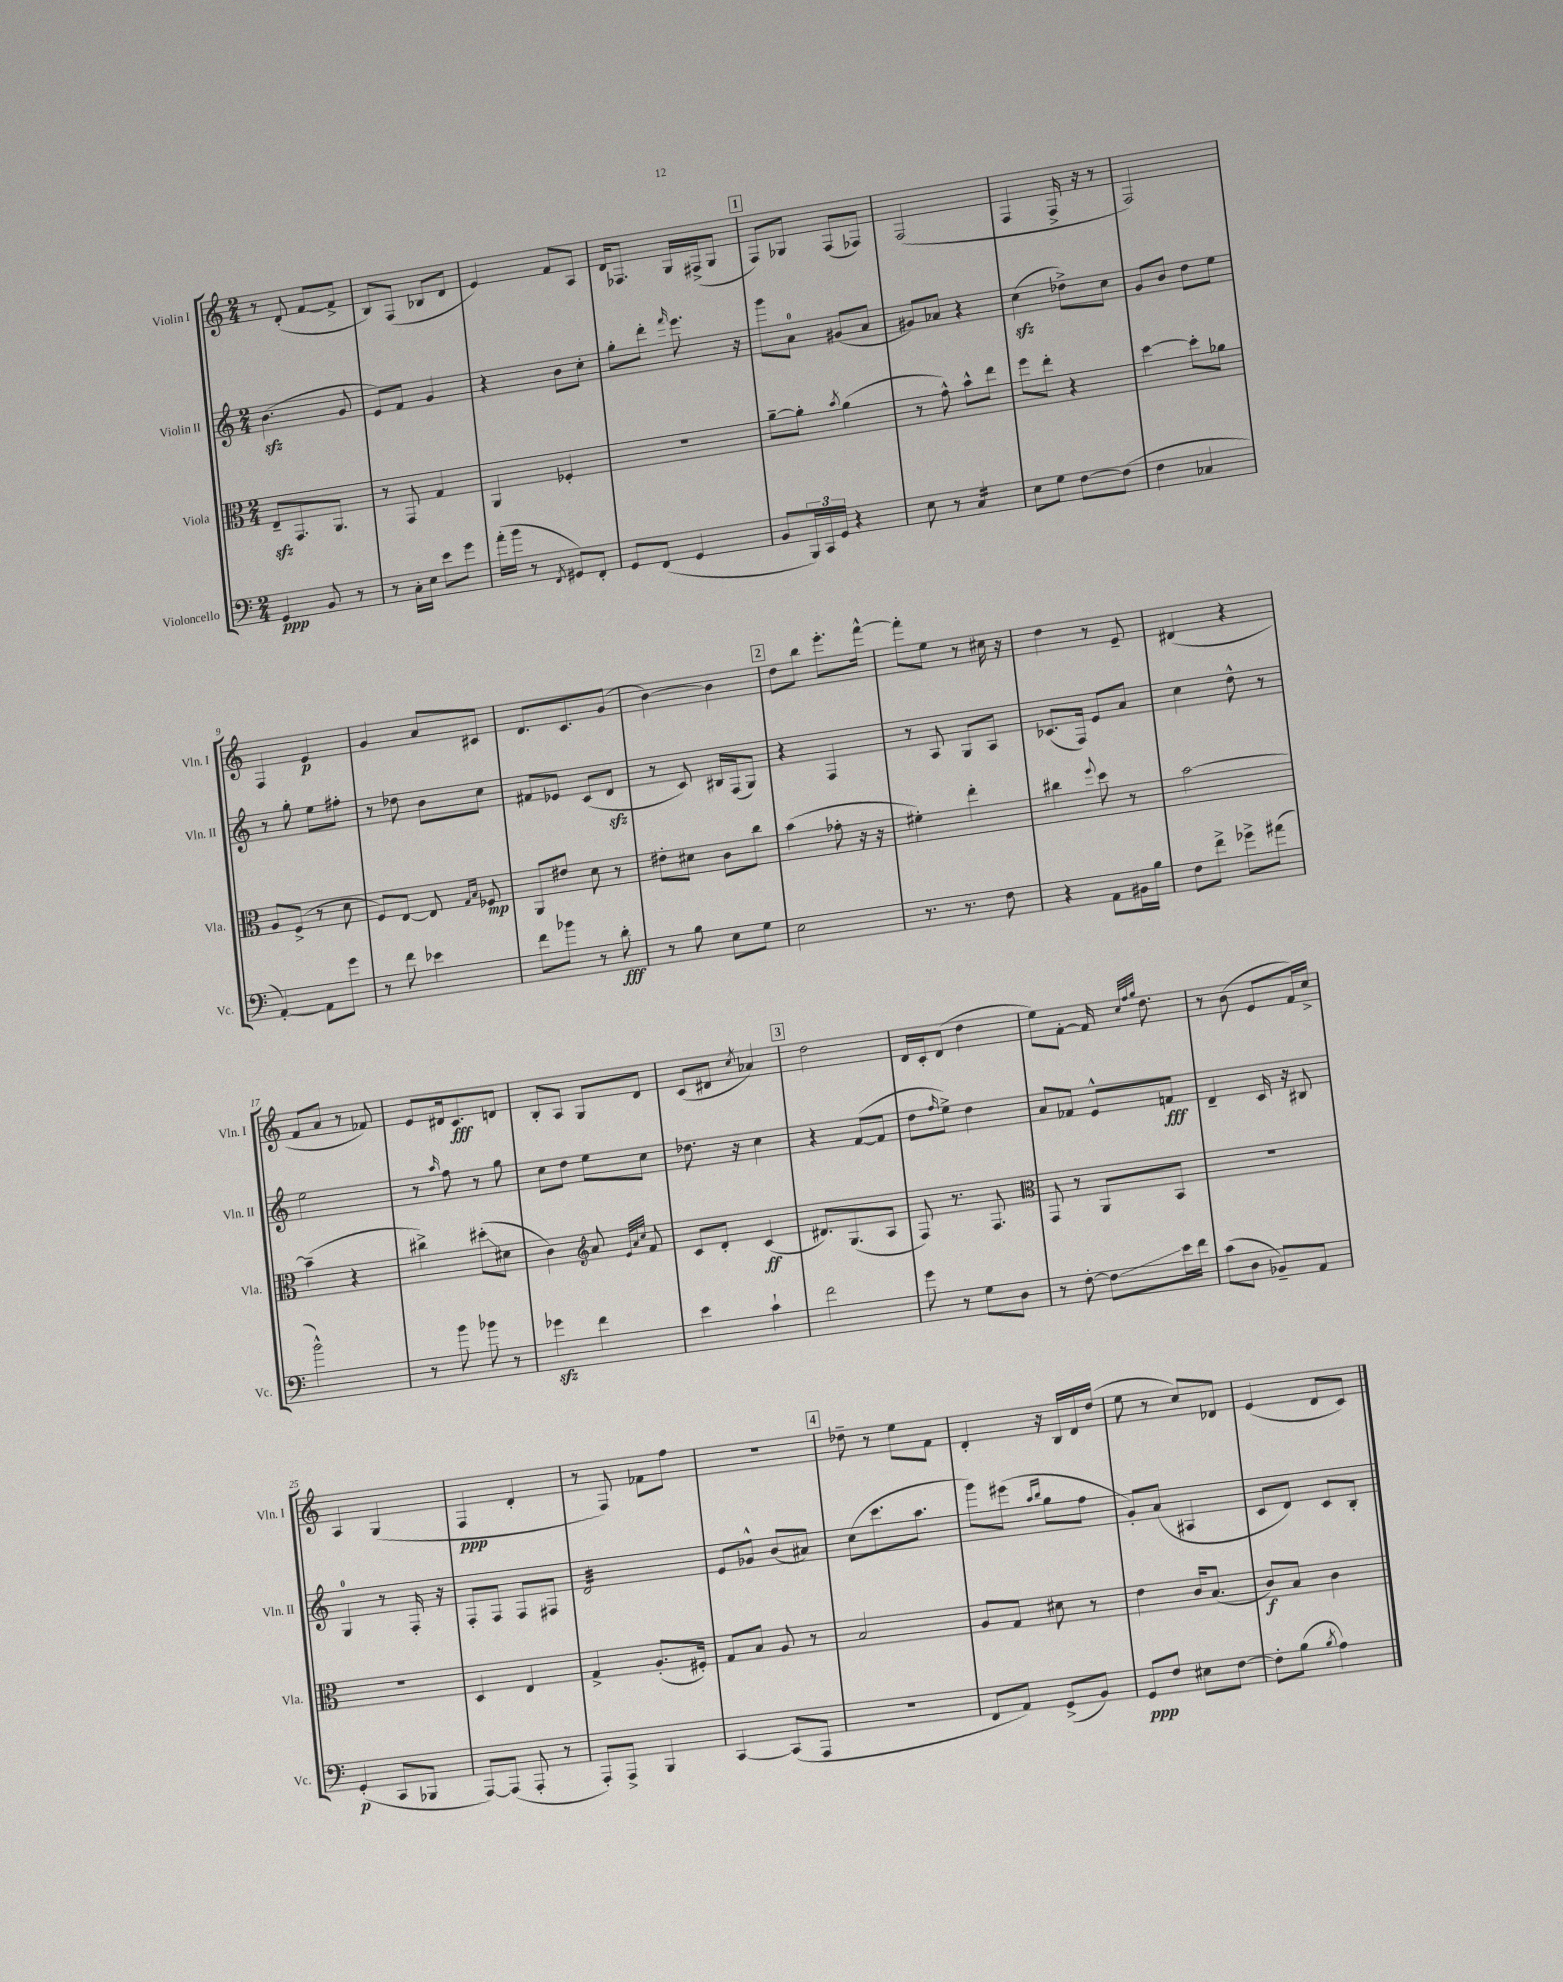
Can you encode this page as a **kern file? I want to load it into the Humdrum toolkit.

**kern	**kern	**kern	**kern
*staff4	*staff3	*staff2	*staff1
*clefF4	*clefC3	*clefG2	*clefG2
*k[]	*k[]	*k[]	*k[]
*M2/4	*M2/4	*M2/4	*M2/4
4GG	8E~	(4.b	8r
.	8.GG	.	(8d'
8BB	.	.	[8f
.	8.AA	.	.
8r	.	8g	8f^]
=	=	=	=
8r	8r	8e)	8B)
16C'	8GG	8f	(8F
16E	.	.	.
8e	4G	4g	8B-
8g	.	.	8d
=	=	=	=
(16a'	4AA	4r	4e)
16b	.	.	.
8r	.	.	.
8qFF	.	.	.
8GG#)	4F-'	8b	8f
8FF'	.	8cc'	8A
=	=	=	=
8GG	2r	8gg'	16d
.	.	.	8.F-
(8FF	.	8ddd'	.
.	.	16qqfff	.
4GG	.	8.eee	16G
.	.	.	(16F#^
.	.	.	8G
.	.	16r	.
=	=	=	=
8BB	[8a~	8ggg	8F)
24BBB)	8a']	8a	8G-
24CC	.	.	.
24GG	.	.	.
.	8qb	.	.
4r	(4a	(8g#	(8F
.	.	8a	8F-)
=	=	=	=
8E	8r	8g#)	(2F
8r	8g^^)	8a-	.
4C	8b^^	4r	.
.	8ee	.	.
=	=	=	=
8E	8ff	(4cc	4F
8G	8ee'	.	.
[8F	4r	8dd-^)	16F^
.	.	.	16r
(8F]	.	8cc	8r
=	=	=	=
4F	[4dd	8g	2F)
.	.	8b	.
4C-	8dd']	8dd	.
.	8a-	8ee	.
=	=	=	=
[4AA')	8A	8r	4F
.	(8F^	8gg'	.
8AA]	8r	8ee	4e
8g	8d	8ff#'	.
=	=	=	=
8r	8F)	8r	4g
8f	[8E	8dd-	.
4e-	8E]	8b	8a
.	16qqG	.	.
.	16qqB	.	.
.	8F-	8cc	8c#
=	=	=	=
8f	8AA	8f#	8.d
8b-	8e#	8e-	.
.	.	.	8.c
8r	8d	(8c	.
8d'	8r	8d	(8g
=	=	=	=
8r	8e#'	8r	[4b)
8B	8d#	8c)	.
8E	8c	16B#	4b]
.	.	(16F	.
8G	8cc	8G)	.
=	=	=	=
2E	(4b	4r	8dd
.	.	.	8bb
.	8g-'	4F	8.eee'
.	16r	.	.
.	16r	.	[16fff^^
=	=	=	=
8.r	4f#')	8r	8fff']
.	.	8A	8ee
8.r	.	.	.
.	4ee'	8G	8r
8F	.	8A	16cc#
.	.	.	16r
=	=	=	=
4r	4cc#	(8.c-	4dd
.	.	16F)	.
.	8qqff	.	.
8AA	8dd	8e	8r
16BB#	8r	8a	8e~
16B	.	.	.
=	=	=	=
8F	[2b	4cc	(4d#
8f^	.	.	.
8g-^	.	8dd^^	4r
(8a#	.	8r	.
=	=	=	=
2b^^)	(4b~]	2ee	8f
.	.	.	8a
.	4r	.	8r
.	.	.	8f-)
=	=	=	=
8r	4cc#^)	8r	8e
.	.	16qqaa	.
8b	.	8ff	16d#
.	.	.	8.c
8b-	(8dd#'	8r	.
8r	8d#	8gg	8d
=	=	=	=
4g-	4c)	8cc	8B'
.	.	8dd	8A
*	*clefG2	*	*
4f	8a	8ee	8G
.	32qqe	.	.
.	32qqa	.	.
.	32qqcc	.	.
.	8f	8cc	8d
=	=	=	=
4e	8c	8.dd-	(8c
.	8d'	.	8d#
.	.	16r	.
.	.	.	8qcc
4c`	(4c	4cc	4a-)
=	=	=	=
2f	8.d#)	4r	2dd
.	(8.G	.	.
.	.	([8f	.
.	8A	8f]	.
=	=	=	=
8g	8F)	8dd	16d
.	.	.	16c'
.	.	16qqff	.
8r	8.r	8ee^)	(8d
8G	.	4dd	4dd
.	8.F	.	.
8D	.	.	.
=	=	=	=
*	*clefC3	*	*
8r	8GG	8a	8ee)
[8F'	8r	8f-	[8f'
8F]	8AA	8e^^	16f]
.	.	.	32qqcc
.	.	.	32qqff
.	.	.	32qqgg
.	.	.	8.dd
16e	8BB	8f	.
16f	.	.	.
=	=	=	=
(8c	2r	4d~	8r
8D	.	.	(8b
8BB-~)	.	16c	8e
.	.	16r	.
8AA	.	8B#	16f)
.	.	.	16cc^
=	=	=	=
(4GG'	2r	4G	4A
8CC	.	8r	(4G
8BBB-	.	16F'	.
.	.	16r	.
=	=	=	=
[8AAA)	4D	8F'	4F
(8AAA]	.	8F	.
8AAA'	4E	8F	4d'
8r	.	8F#	.
=	=	=	=
8AAA')	4G^	2d	8r
8AAA^	.	.	8F)
4BBB	(8.A'	.	8f-
.	.	.	8ff
.	16F#')	.	.
=	=	=	=
[4CC	8G	8e	2r
.	8B	8g-^^	.
(8CC]	8A	(8b	.
8AAA	8r	8a#)	.
=	=	=	=
2r	2B	(8cc	8dd-~
.	.	8.ccc	8r
.	.	.	8ee
.	.	8.aa	.
.	.	.	8f
=	=	=	=
8FF	8A	8ggg)	4d'
8AA)	8G	(8eee#	.
.	.	16qqaa	.
.	.	16qqbb	.
(8GG^	8d#	8gg	16r
.	.	.	16B
8BB)	8r	8ff	16d
.	.	.	(16dd
=	=	=	=
8GG	4e	8g')	8ee
8F	.	(8a	8r
8E#	16c	4A#	8cc)
.	(8.B	.	.
[8F	.	.	8d-
=	=	=	=
8F']	8c)	8c	(4e
(8B	8B	8d)	.
8qB	.	.	.
4A)	4c	8c	8d
.	.	8B'	8c)
==	==	==	==
*-	*-	*-	*-
